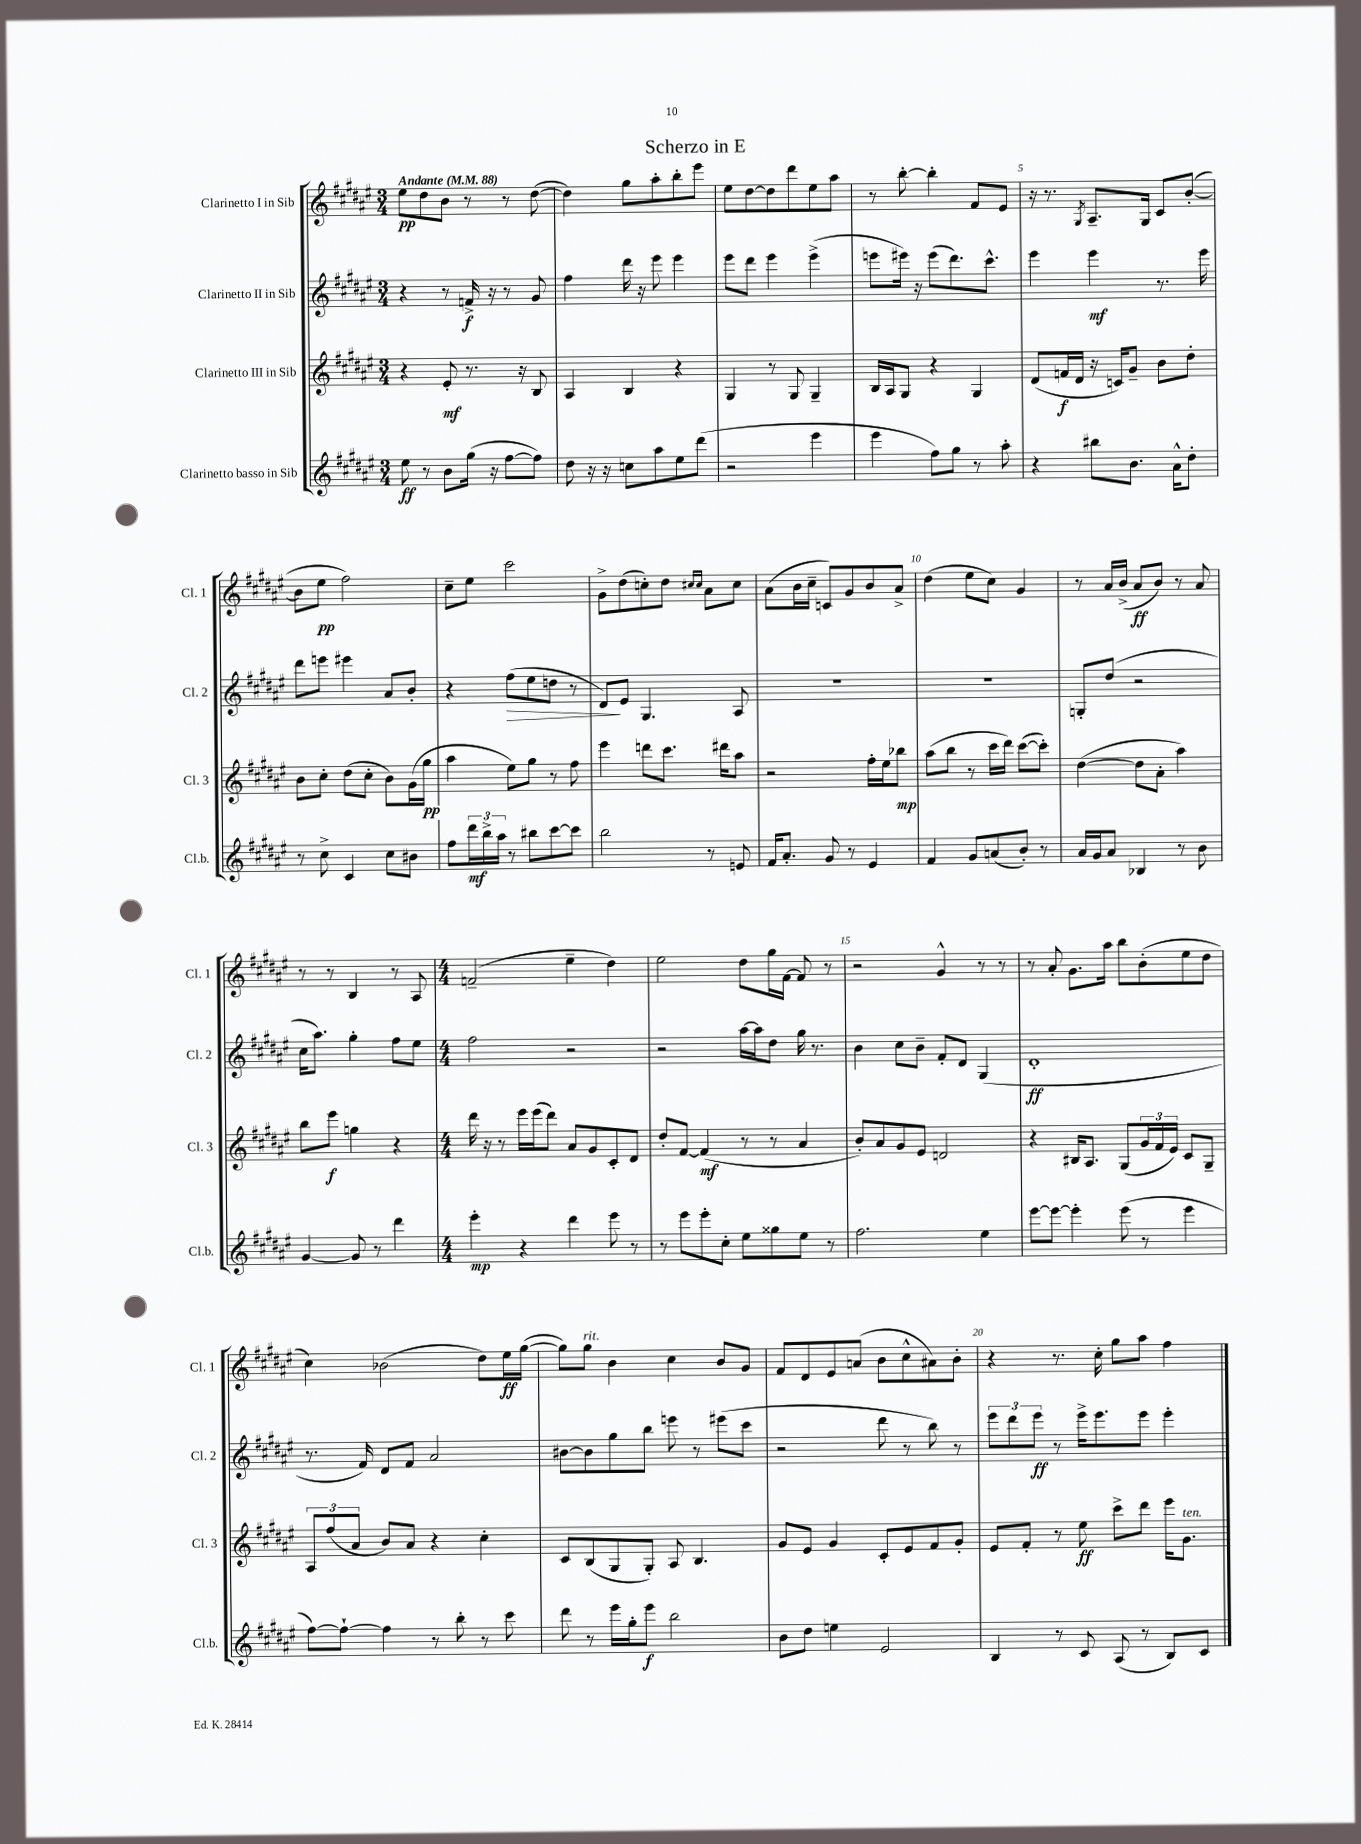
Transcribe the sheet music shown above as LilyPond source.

\header { title = "Scherzo in E" }
<<
\new StaffGroup <<
\new Staff = "s0" \with { instrumentName = "Clarinetto I in Sib" shortInstrumentName = "Cl. 1" } {
    \clef treble \key fis \major \numericTimeSignature \time 3/4 \tempo "Andante" 4 = 88
    eis''8\pp dis''8 b'8 r8 r8 dis''8~( |
    dis''4) gis''8 ais''8-. b''8-. eis'''8 |
    eis''8 dis''8~ dis''8 dis'''8 eis''8 ais''8 |
    r8 b''8~-. b''4-. fis'8 eis'8 |
    r16 r8. \acciaccatura { gis8 } ais8.-- gis16 cis'8 b'8~-.( |
    b'8 eis''8\pp fis''2) |
    cis''8-- eis''8 cis'''2 |
    gis'8-> dis''8( c''8-.) dis''8 \grace { cis''16 cis''16 } ais'8 cis''8 |
    ais'8( b'16 cis''16-- c'8) gis'8 b'8 ais'8-> |
    dis''4( eis''8 cis''8) gis'4 |
    r8 ais'16 b'16->( ais'8\ff b'8) r8 ais'8 |
    r8 r8 b4 r8 ais8 |
    \numericTimeSignature \time 4/4 f'2--( eis''4-- dis''4) |
    eis''2 dis''8 gis''16 fis'16~ fis'8 r8 |
    r2 gis'4-^ r8 r8 |
    r8 ais'8-. gis'8. ais''16 b''8 b'8-.( eis''8 dis''8 |
    cis''4) bes'2( dis''8) eis''16\ff gis''16~( |
    gis''8) gis''8^\markup { \italic "rit." } b'4 cis''4 b'8 gis'8 |
    fis'8 dis'8 eis'8 a'8( b'8 cis''8-^ ais'8) b'8-. |
    r4 r8. cis''16-. gis''8 ais''8 fis''4 \bar "|." |
}
\new Staff = "s1" \with { instrumentName = "Clarinetto II in Sib" shortInstrumentName = "Cl. 2" } {
    \clef treble \key fis \major \numericTimeSignature \time 3/4
    r4 r8 f'16->\f r16 r8 gis'8 |
    fis''4 dis'''16 r16 eis'''8 eis'''4 |
    eis'''8 dis'''8 eis'''4 eis'''4->( |
    e'''8 eis'''16) r16 eis'''8( dis'''8.) cis'''8.-^ |
    eis'''4 eis'''4\mf r8. eis'''16 |
    dis'''8 e'''8 eis'''4 ais'8 b'8-. |
    r4 fis''8\>( eis''8 d''8 r8 |
    dis'8\!) eis'8 gis4. ais8 |
    R2. |
    R2. |
    g8-. dis''8( r2 |
    cis''16 ais''8.) gis''4-. fis''8 eis''8 |
    \numericTimeSignature \time 4/4 fis''2 r2 |
    r2 ais''16~ ais''16 dis''8 gis''16 r8. |
    b'4 cis''8 b'8-- fis'8-. dis'8 gis4( |
    dis'1-.\ff |
    r8. fis'16) dis'8 fis'8 ais'2 |
    bis'8~ bis'8 gis''8 b''8 e'''8 r8 eis'''8( cis'''8 |
    r2 dis'''8 r8 b''8) r8 |
    \tuplet 3/2 { eis'''8 dis'''8 eis'''8\ff } r8 eis'''16-> eis'''8. eis'''8 eis'''4-. \bar "|." |
}
\new Staff = "s2" \with { instrumentName = "Clarinetto III in Sib" shortInstrumentName = "Cl. 3" } {
    \clef treble \key fis \major \numericTimeSignature \time 3/4
    r4 eis'8-.\mf r8. r16 b8 |
    ais4 b4 r4 |
    gis4 r8 gis8 gis4-- |
    b16 ais16 gis8 r4 gis4 |
    dis'8( f'16\f dis'16 r16 c'16) gis'8-- b'8 dis''8-. |
    b'8 cis''8-. dis''8( cis''8-. b'8) gis'16( gis''16\pp |
    ais''4 eis''8) gis''8 r8 fis''8 |
    eis'''4 d'''8 cis'''8. dis'''16 ais''8 |
    r2 fis''16-. eis''16 bes''8\mp |
    ais''8( b''8 r8 cis'''16 dis'''16) cis'''8~( cis'''8-.) |
    dis''4~( dis''8 ais'8-. ais''4) |
    b''8 eis'''8\f g''4 r4 |
    \numericTimeSignature \time 4/4 dis'''16 r16 r8 eis'''16 eis'''16( dis'''8) ais'8 gis'8 cis'8-. dis'8 |
    dis''8-. fis'8~ fis'4\mf( r8 r8 ais'4 |
    b'8-.) ais'8 gis'8 eis'8 d'2 |
    r4 bis16 ais8. gis8( \tuplet 3/2 { gis'16 fis'16 eis'16) } cis'8 gis8-- |
    \tuplet 3/2 { ais8 fis''8( ais'8 } b'8) ais'8 r4 cis''4-. |
    cis'8 b8( gis8 gis8-.) ais8 b4. |
    gis'8 eis'8 gis'4 cis'8-. eis'8 fis'8 gis'8-. |
    eis'8 fis'8-. r8 eis''8\ff cis'''8-> dis'''8 eis'''16 gis'8.^\markup { \italic "ten." } \bar "|." |
}
\new Staff = "s3" \with { instrumentName = "Clarinetto basso in Sib" shortInstrumentName = "Cl.b." } {
    \clef treble \key fis \major \numericTimeSignature \time 3/4
    eis''8\ff r8 b'8 gis''16( r16 fis''8~ fis''8) |
    dis''8 r16 r16 c''8 ais''8 eis''8 dis'''8( |
    r2 eis'''4 |
    eis'''4 fis''8) gis''8 r8 ais''8-. |
    r4 bis''8 b'8. ais'16-^ dis''8-. |
    r8 cis''8-> cis'4 cis''8 bis'8 |
    fis''8 \tuplet 3/2 { dis'''16\mf b''16-> ais''16 } r8 bis''8 cis'''8~ cis'''8 |
    b''2 r8 e'8 |
    fis'16 ais'8.-. gis'8 r8 eis'4 |
    fis'4 gis'8 a'8( b'8-.) r8 |
    ais'16 gis'16 ais'8 bes4 r8 b'8 |
    gis'4~ gis'8 r8 dis'''4 |
    \numericTimeSignature \time 4/4 eis'''4-.\mp r4 dis'''4 eis'''8 r8 |
    r8 eis'''8 eis'''8-. cis''8-. eis''8 gisis''8 eis''8 r8 |
    fis''2. eis''4 |
    eis'''8~ eis'''8~ eis'''4-. eis'''8( r8 eis'''4 |
    fis''8~) fis''8~-! fis''4 r8 b''8-. r8 cis'''8 |
    dis'''8 r8 eis'''16 gis''16-. eis'''8\f b''2 |
    b'8 dis''8 e''4 eis'2 |
    b4 r8 cis'8 ais8( r8 b8) cis'8 \bar "|." |
}
>>
>>
\layout { \context { \Score \override BarNumber.break-visibility = ##(#f #t #t) barNumberVisibility = #(every-nth-bar-number-visible 5) } }
